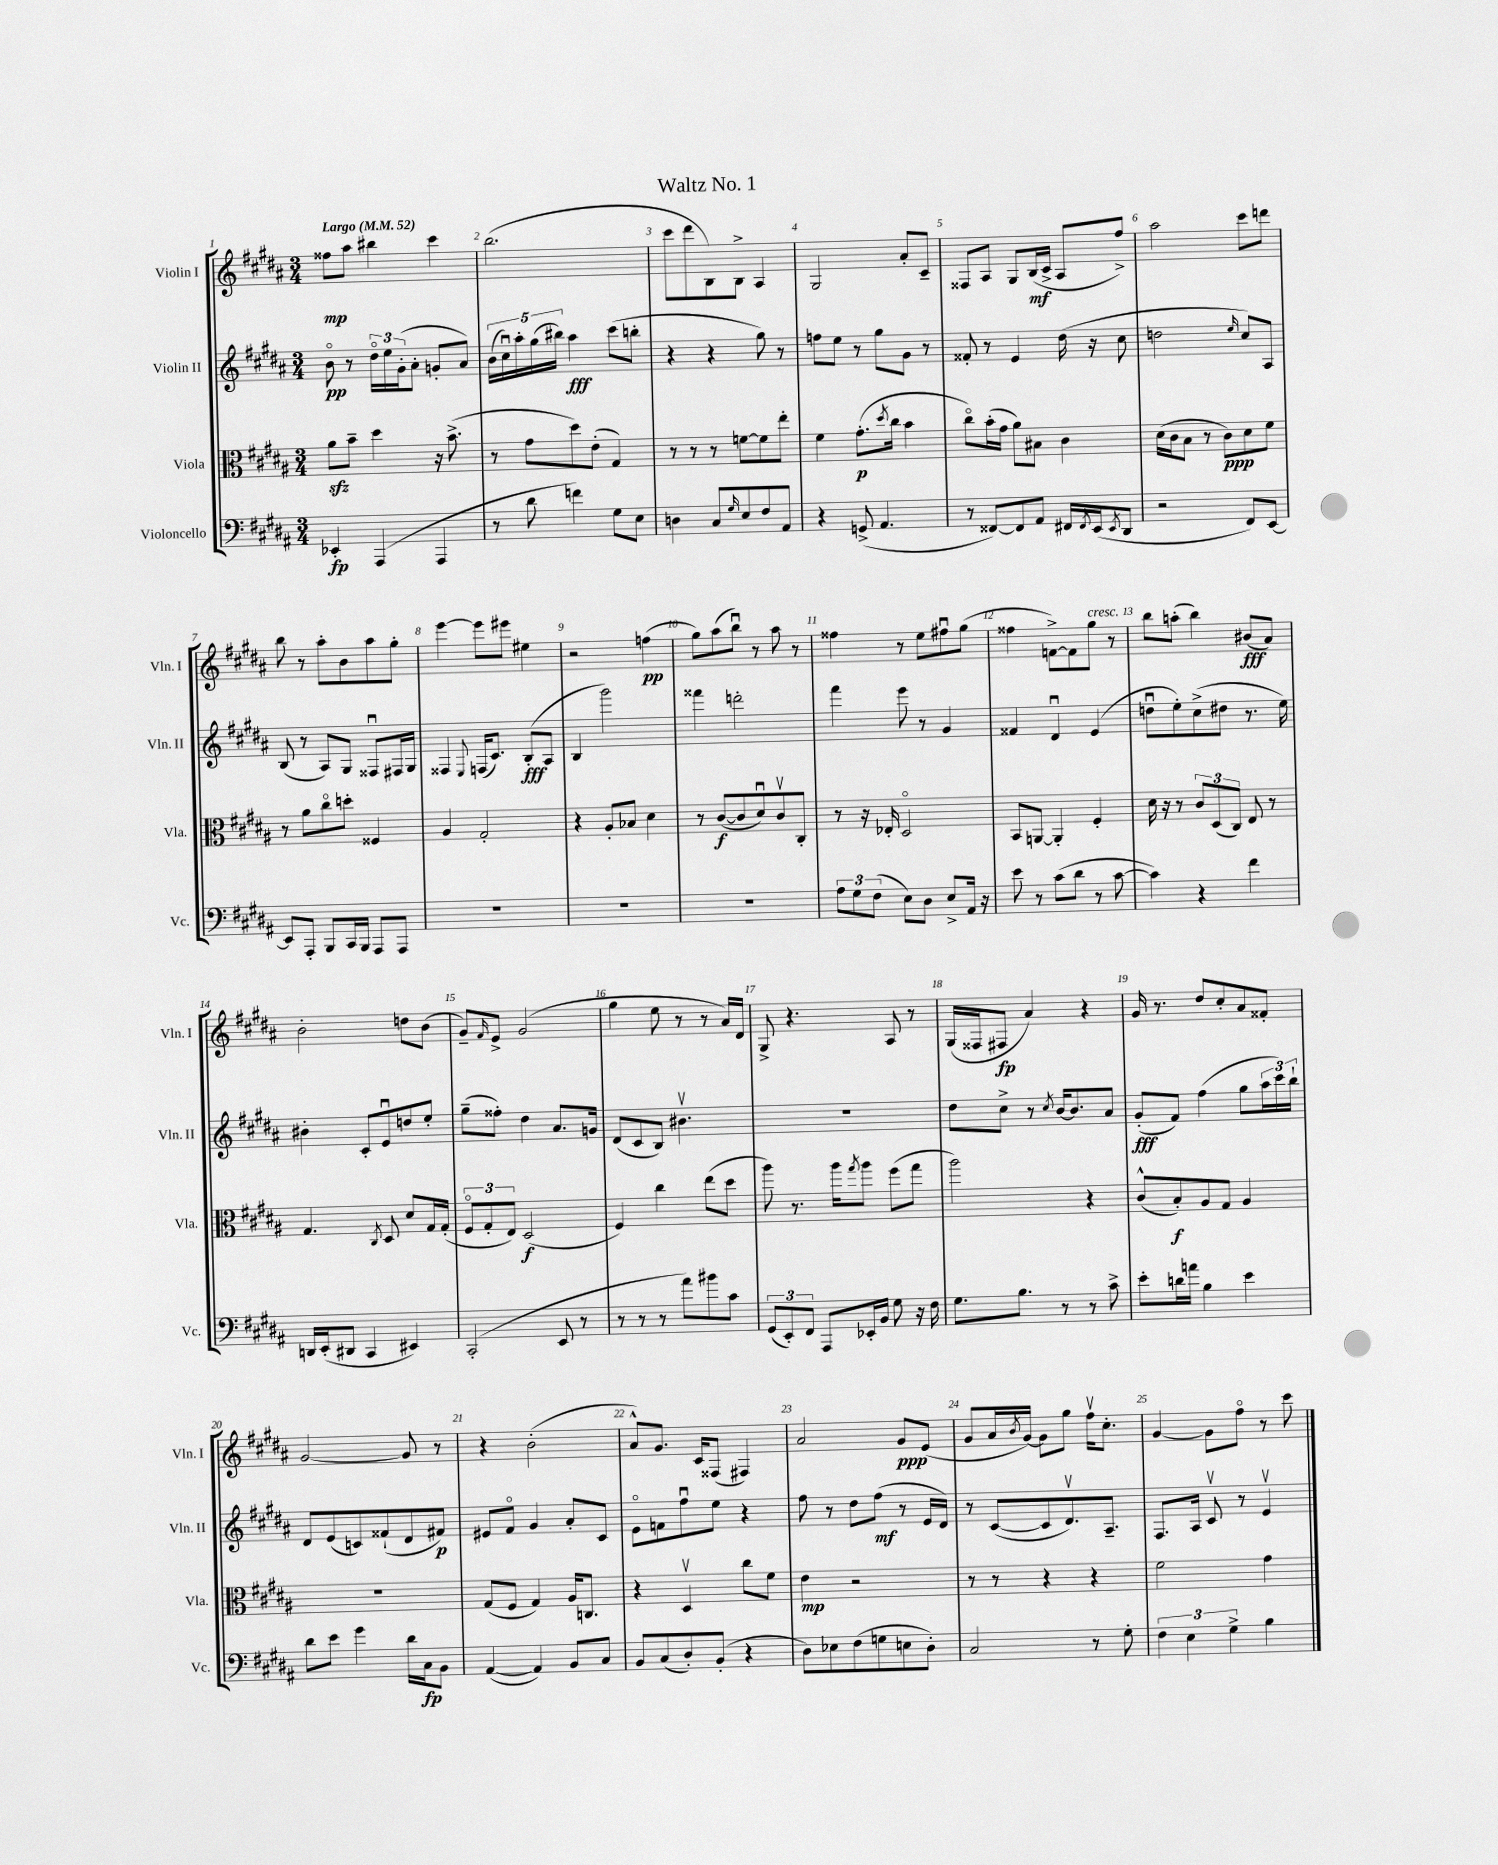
\header { title = "Waltz No. 1" }
<<
\new StaffGroup <<
\new Staff = "s0" \with { instrumentName = "Violin I" shortInstrumentName = "Vln. I" } {
    \clef treble \key b \major \numericTimeSignature \time 3/4 \tempo "Largo" 4 = 52
    fisis''8\mp ais''8 bis''4 cis'''4 |
    b''2.( |
    cis'''8 dis'''8 b8) b8-> ais4 |
    gis2 ais'8-. cis'8-- |
    fisis8 ais8 gis8 b16\mf( cis'16-> ais8 fis''8->) |
    ais''2 cis'''8 d'''8 |
    b''8 r8 ais''8-. b'8 ais''8 gis''8-. |
    e'''4~ e'''8 eis'''8 eis''4 |
    r2 f''4\pp( |
    gis''8) ais''8( b''8\downbow) r8 ais''8 r8 |
    fisis''4 r8 e''8 fis''8\downbow gis''8( |
    fisis''4 f'8~->) f'8 gis''8^\markup { \italic "cresc." } r8 |
    b''8 a''8-.( b''4) bis'8\fff( ais'8) |
    b'2-. d''8 b'8( |
    gis'8--) \grace { fis'16 } e'8-> gis'2( |
    gis''4 e''8 r8 r8 ais'16) dis'16 |
    gis8-> r4. ais8 r8 |
    gis16( fisis16 fis8\fp ais'4) r4 |
    gis'16 r8. dis''8 cis''8-. ais'8 fisis'8-. |
    gis'2~ gis'8 r8 |
    r4 b'2-.( |
    ais'8-^) gis'8. cis'16 fisis8( fis4) |
    ais'2 gis'8\ppp e'8( |
    gis'8 ais'16 \acciaccatura { b'8 } gis'16~) gis'8 gis''8 fis''16\upbow cis''8.-. |
    gis'4~ gis'8 fis''8\flageolet r8 cis'''8 \bar "|." |
}
\new Staff = "s1" \with { instrumentName = "Violin II" shortInstrumentName = "Vln. II" } {
    \clef treble \key b \major \numericTimeSignature \time 3/4
    b'8\flageolet\pp r8 \tuplet 3/2 { dis''16\flageolet e''16 gis'16-.( } ais'8-. g'8-. ais'8) |
    \tuplet 5/4 { b'16( cis''16\downbow) ais''16-. gis''16( bis''16) } ais''4\fff cis'''8( b''8-. |
    r4 r4 gis''8) r8 |
    f''8 e''8 r8 gis''8 gis'8 r8 |
    fisis'8-. r8 e'4 dis''16( r16 cis''8 |
    d''2 \grace { e''16 } cis''8) ais8 |
    b8( r8 ais8) gis8 fisis8\downbow fis16 gis16 |
    fisis4 \appoggiatura { e8 } f16( cis'8.) b8-.\fff( ais8 |
    b4 gis'''2) |
    fisis'''4 d'''2-. |
    fis'''4 e'''8 r8 gis'4 |
    fisis'4 dis'4\downbow e'4( |
    d''8\downbow e''8-.) cis''8->( dis''8 r8. e''16) |
    bis'4-. cis'8-. e'8\downbow d''8 e''8-. |
    gis''8--( fisis''8-.) dis''4 ais'8. g'16 |
    dis'8( cis'8 b8) bis'4.\upbow |
    R2. |
    dis''8 cis''8-> r8 \acciaccatura { cis''8 } b'16~ b'8. ais'8 |
    gis'8-.\fff( fis'8) fis''4( gis''8 \tuplet 3/2 { ais''16 cis'''16) b''16-! } |
    dis'8 e'8( c'8) fisis'8-!( dis'8 fis'8\p) |
    eis'8 fis'8\flageolet gis'4 ais'8-. cis'8 |
    e'8\flageolet f'8 fis''8\downbow e''8 r4 |
    fis''8 r8 dis''8 fis''8\mf( r8 e'16 dis'16) |
    r8 cis'8~( cis'8 dis'8.\upbow) ais8.-- |
    fis8. ais16 cis'8\upbow r8 e'4\upbow \bar "|." |
}
\new Staff = "s2" \with { instrumentName = "Viola" shortInstrumentName = "Vla." } {
    \clef alto \key b \major \numericTimeSignature \time 3/4
    ais'8\sfz b'8-- dis''4 r16 b'8.->( |
    r8 gis'8 dis''8) e'8-.( gis4) |
    r8 r8 r8 f'8~ f'8 e''8-. |
    fis'4 gis'8.-.\p( \acciaccatura { dis''8 } cis''16 b'4 |
    cis''8\flageolet) b'16-.( gis'16 ais'8) bis8 cis'4 |
    dis'16( cis'16 b8 r8 cis'8\ppp) dis'8 fis'8 |
    r8 ais'8 cis''8\flageolet d''8-. fisis4 |
    ais4 gis2-. |
    r4 ais8-. bes8 dis'4 |
    r8 cis'8~\f( cis'8 dis'8\downbow) cis'8\upbow cis8-. |
    r8 r16 ees16-. dis2\flageolet |
    b,8 a,8~ a,4-. fis4-. |
    dis'16 r16 r8 \tuplet 3/2 { cis'8 dis8( cis8) } e8 r8 |
    gis4. \acciaccatura { cis8 } dis8 dis'8 gis16 gis16-.( |
    \tuplet 3/2 { fis8\flageolet gis8-. e8) } dis2\f( |
    fis4) cis''4 e''8( dis''8 |
    ais''8) r8. ais''16 \acciaccatura { gis''8 } ais''8 fis''8( gis''8 |
    ais''2) r4 |
    cis'8-^( b8-.\f) ais8 gis8 ais4 |
    R2. |
    gis8( fis8 gis4) ais16 c8. |
    r4 dis4\upbow cis''8 fis'8 |
    e'4\mp r2 |
    r8 r8 r4 r4 |
    fis'2 gis'4 \bar "|." |
}
\new Staff = "s3" \with { instrumentName = "Violoncello" shortInstrumentName = "Vc." } {
    \clef bass \key b \major \numericTimeSignature \time 3/4
    ees,4-.\fp ais,,4( ais,,4 |
    r8 dis'8 f'4) gis8 e8 |
    d4 cis8 \grace { gis16 } e8 fis8 ais,8 |
    r4 g,8->( ais,4. |
    r8 fisis,8~) fisis,8 ais,8 fis,16 \acciaccatura { fis,8 } e,16( \acciaccatura { e,8 } dis,8 |
    r2 fis,8) e,8~ |
    e,8 ais,,8-. b,,8 cis,16 b,,16 ais,,8 ais,,8 |
    R2. |
    R2. |
    R2. |
    \tuplet 3/2 { ais8 gis8 fis8( } e8) dis8 e8-> ais,16 r16 |
    e'8 r8 cis'8( dis'8 r8 cis'8~ |
    cis'4) r4 fis'4 |
    d,16 e,16-.( dis,8 cis,4 eis,4) |
    cis,2-.( e,8 r8 |
    r8 r8 r8 ais'8) bis'8 cis'8 |
    \tuplet 3/2 { gis,8( e,8-.) fis,8 } ais,,8 ees,16-. b,16 gis8 r16 fis16 |
    gis8. b8. r8 r8 cis'8-> |
    e'8-. d'16 a'16 b4 e'4 |
    dis'8 e'8 gis'4 dis'16 cis16\fp b,8 |
    ais,4~( ais,4) b,8 cis8 |
    b,8 cis8( dis8-.) b,8-.( r4 |
    dis8) ees8 fis8( g8 e8 dis8-.) |
    cis2 r8 gis8-. |
    \tuplet 3/2 { fis4 e4 gis4-> } b4 \bar "|." |
}
>>
>>
\layout { \context { \Score \override BarNumber.break-visibility = ##(#f #t #t) barNumberVisibility = #all-bar-numbers-visible } }
